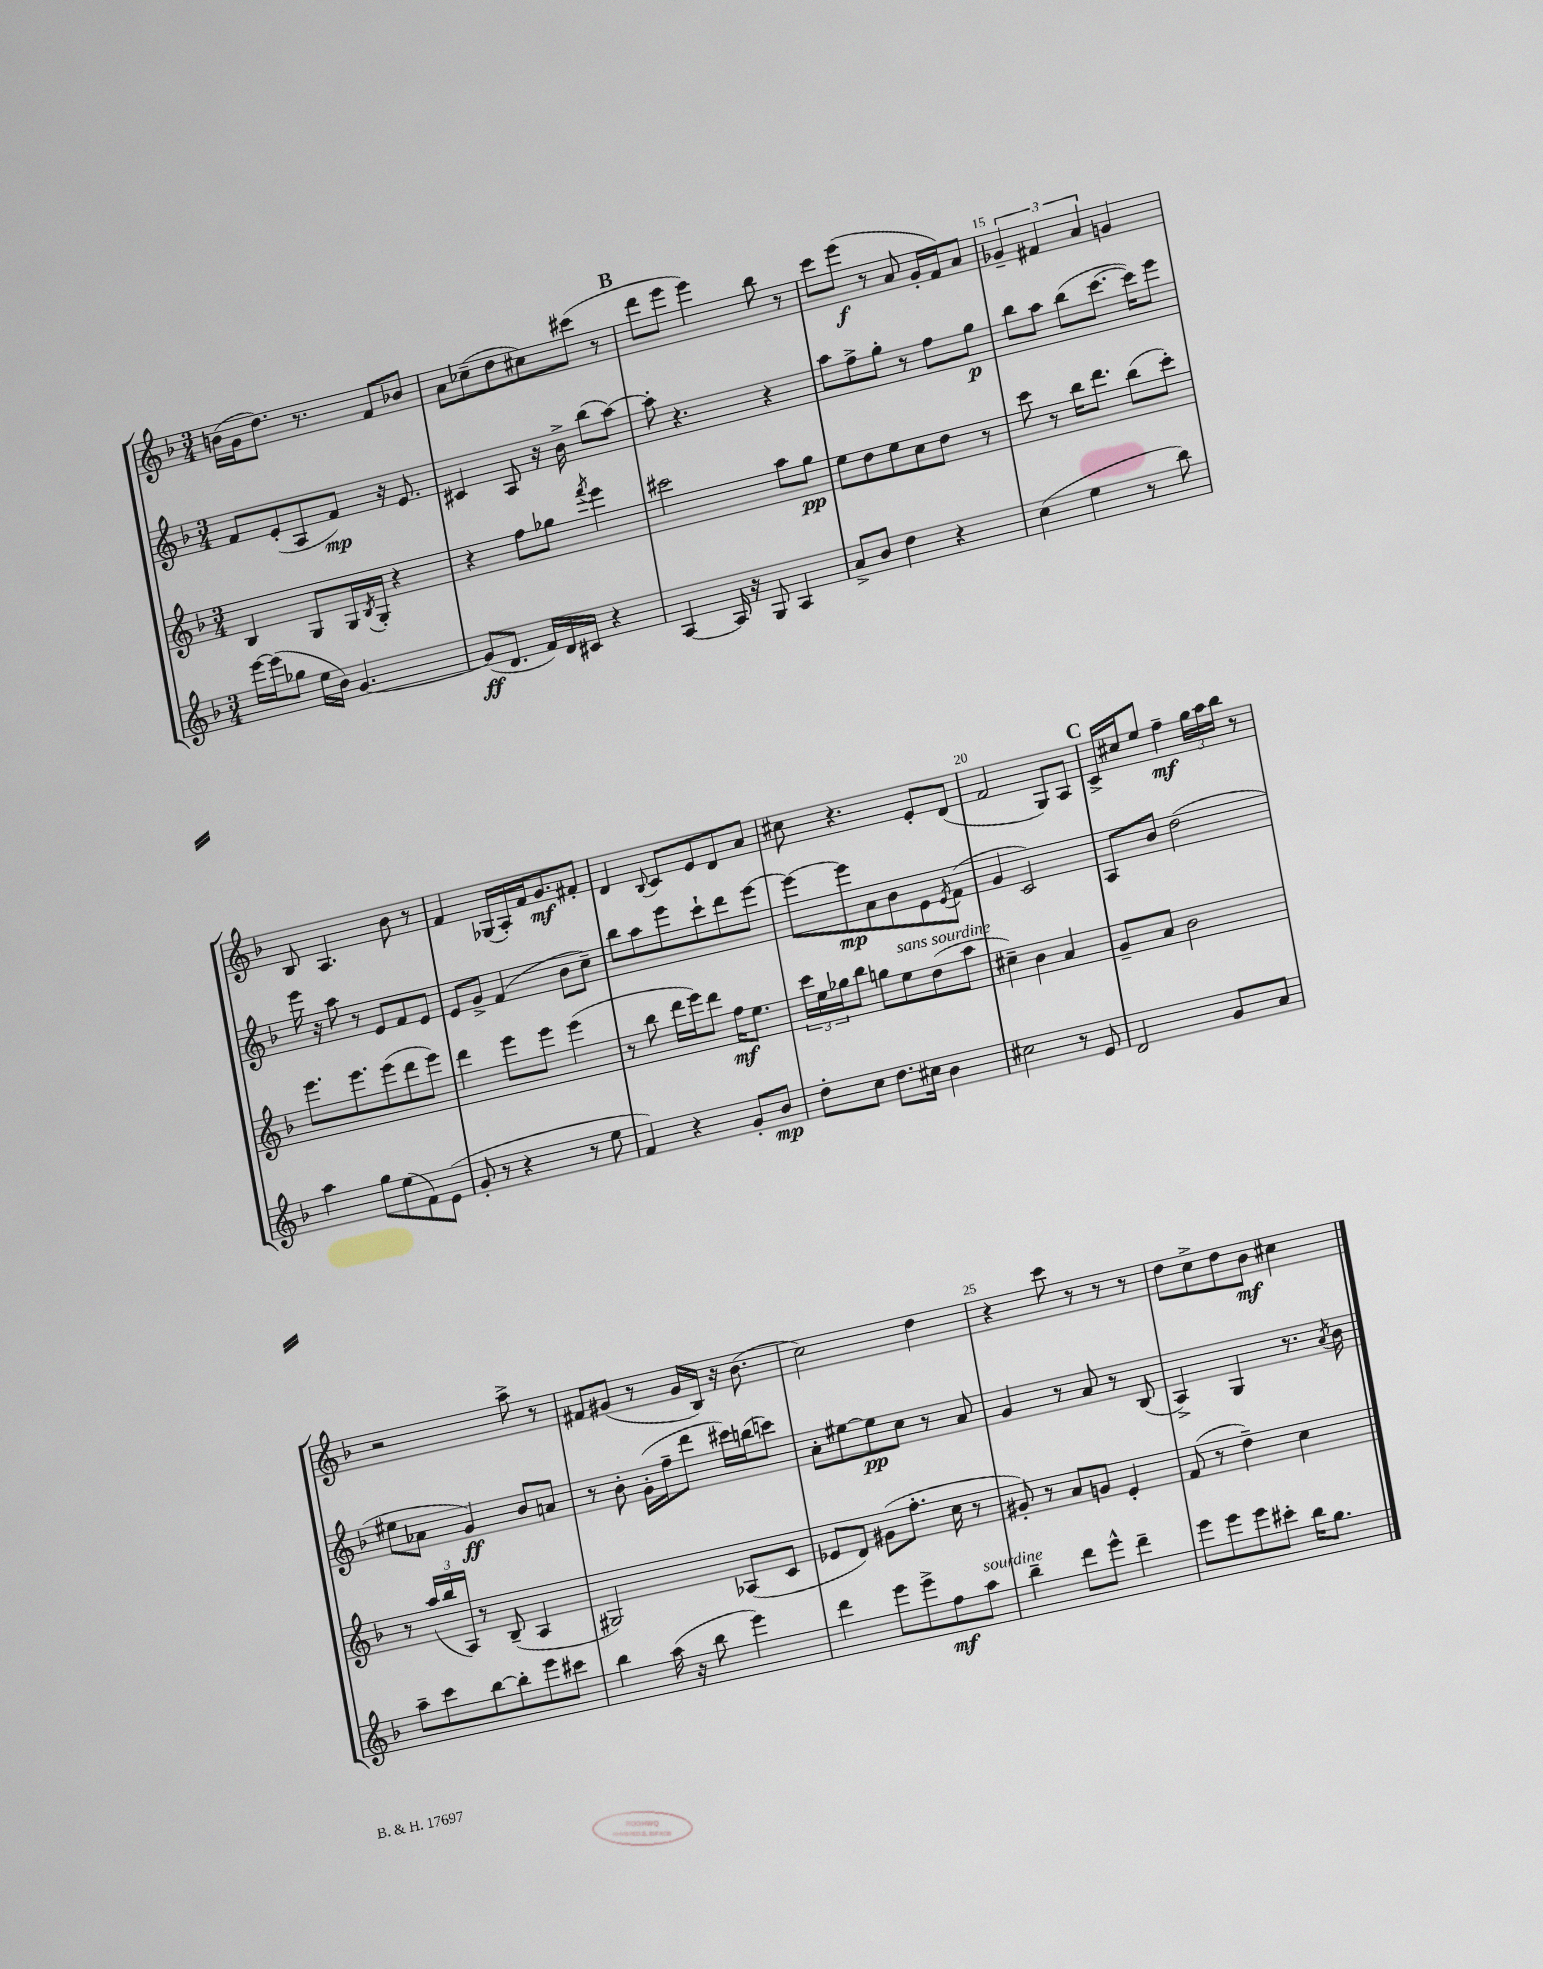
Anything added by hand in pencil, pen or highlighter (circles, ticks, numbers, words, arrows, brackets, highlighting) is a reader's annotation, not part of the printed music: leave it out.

**kern	**dynam	**kern	**dynam	**kern	**dynam	**kern	**dynam
*part4	*part4	*part3	*part3	*part2	*part2	*part1	*part1
*staff4	*staff4	*staff3	*staff3	*staff2	*staff2	*staff1	*staff1
*clefG2	*	*clefG2	*	*clefG2	*	*clefG2	*
*k[b-]	*	*k[b-]	*	*k[b-]	*	*k[b-]	*
*M3/4	*	*M3/4	*	*M3/4	*	*M3/4	*
=11	=11	=11	=11	=11	=11	=11	=11
[16eee\LL	.	4B-/	.	8f/L	.	(16bn\LL	.
(16eee\J]	.	.	.	.	.	16g\J	.
8gg-X\J	.	.	.	(8e'/	.	8.dd\J)	.
16ee\LL	.	8G/L	.	8A/	.	.	.
16b-\JJ)	.	.	.	.	.	8.r	.
[4.g/	.	16G/L	.	8f/J)	mp	.	.
.	.	8qB-/	.	.	.	.	.
.	.	16G'/JJ	.	.	.	.	.
.	.	4r	.	16r	.	8f/L	.
.	.	.	.	8.e/	.	.	.
.	.	.	.	.	.	8b-X/J	.
=12	=12	=12	=12	=12	=12	=12	=12
(8g/L]	ff	4r	.	4c#X/	.	8a\L	.
8.d/J	.	.	.	.	.	(8cc-X~\	.
.	.	8ff\L	.	8A/	.	8dd\	.
16f/LL)	.	.	.	.	.	.	.
16d/	.	8gg-X\J	.	16r	.	8cc#X\)	.
16c#X/JJ	.	.	.	16b-^\	.	.	.
.	.	8qfff/	.	.	.	.	.
4r	.	4eee\	.	(8bb-\L	.	(8ccc#X\J	.
.	.	.	.	[8aa\J)	.	8r	.
!!LO:REH:place=s1:t=B
=13	=13	=13	=13	=13	=13	=13	=13
[4A/	.	2ccc#X\	.	8aa'\]	.	8ddd\L	.
.	.	.	.	4.r	.	8eee\J	.
16A/]	.	.	.	.	.	4eee\)	.
16r	.	.	.	.	.	.	.
8G/	.	.	.	.	.	.	.
4A/	.	8aa\L	.	4r	.	8bb-\	.
.	.	8gg\J	pp	.	.	8r	.
=14	=14	=14	=14	=14	=14	=14	=14
8a^/L	.	8ee\L	.	8aa\L	.	8ccc\L	.
8b-/J	.	8dd\	.	8ff^\	.	(8eee\J	f
4dd\	.	8ee\	.	8gg'\J	.	8r	.
.	.	8cc\	.	8r	.	8a/	.
4r	.	8dd\J	.	8ff\L	.	16g'/LL	.
.	.	.	.	.	.	16f/J)	.
.	.	8r	.	8gg\J	p	8a/J	.
=15	=15	=15	=15	=15	=15	=15	=15
(4cc\	.	8ccc\	.	8bb-\L	.	6g-X~/	.
.	.	8r	.	8aa\J	.	.	.
.	.	.	.	.	.	6f#X/	.
4ee\	.	16bb-\KL	.	(8bb-\L	.	.	.
.	.	8.ddd\J	.	.	.	.	.
.	.	.	.	.	.	6a/	.
.	.	.	.	[8.ccc\J	.	.	.
8r	.	(8bb-\L	.	.	.	4gn/	.
.	.	.	.	16ccc\KL])	.	.	.
8bb-\)	.	8ccc'\J)	.	8eee\J	.	.	.
!!LO:LB:g=z
=16	=16	=16	=16	=16	=16	=16	=16
4aa\	.	8.eee\L	.	16eee\	.	8B-/	.
.	.	.	.	16r	.	.	.
.	.	.	.	8aa\	.	4.A/	.
.	.	8.eee\	.	.	.	.	.
8gg\L	.	.	.	8r	.	.	.
(8ee\	.	(8eee\	.	8e/L	.	.	.
8f\)	.	8ddd\	.	8f/	.	8b-\	.
(8e\J	.	8eee\J)	.	8e/J	.	8r	.
=17	=17	=17	=17	=17	=17	=17	=17
8g'/	.	4ddd\	.	8e/L	.	4f/	.
8r	.	.	.	8g^/J	.	.	.
4r	.	8eee\L	.	(4f/	.	(16G-X/LL	.
.	.	.	.	.	.	16A'/)	.
.	.	8eee\J	.	.	.	16f/J	.
.	.	.	.	.	.	8.g/	mf
8r	.	(4eee\	.	8b-\L	.	.	.
8ee\	.	.	.	8cc~\J)	.	8f#X'/J	.
=18	=18	=18	=18	=18	=18	=18	=18
4f/)	.	8r	.	8bb-\L	.	4d/	.
.	.	8bb-\	.	8aa\	.	.	.
.	.	.	.	.	.	8qqB-/	.
4r	.	16ddd\LL	.	8eee\	.	8c/L	.
.	.	16eee\J)	.	.	.	.	.
.	.	8ddd\J	.	8ccc`\	.	8e/	.
8g'/L	.	16ff\KL	mf	8ddd\	.	8d/	.
.	.	8.ee\J	.	.	.	.	.
8b-/J	mp	.	.	[8eee\J	.	8a/J	.
=19	=19	=19	=19	=19	=19	=19	=19
8dd'\L	.	24ccc\LL	.	8eee\L_	.	8cc#X\	.
.	.	24ee\	.	.	.	.	.
.	.	24gg-X\J	.	.	.	.	.
8cc\J	.	8bb-\J	.	8eee\]	mp	4.r	.
8.dd\L	.	8ggn\L	.	8a\	.	.	.
!	!	!LO:TX:a:i:t=sans sourdine	!	!	!	!	!
.	.	8ee\	.	8b-\	.	.	.
16cc#X\Jk	.	.	.	.	.	.	.
4b-\	.	(8dd\	.	8e\	.	8e'/L	.
.	.	.	.	8qe/	.	.	.
.	.	8aa\J	.	(8f\J	.	(8d/J	.
=20	=20	=20	=20	=20	=20	=20	=20
2cc#X\	.	4cc#X~\)	.	4g/	.	2f/	.
.	.	4b-\	.	2c/)	.	.	.
8r	.	4a/	.	.	.	8G/L)	.
8e/	.	.	.	.	.	8A/J	.
!!LO:REH:place=s1:t=C
=21	=21	=21	=21	=21	=21	=21	=21
2d/	.	8g~/L	.	8A/L	.	16c^/LL	.
.	.	.	.	.	.	16cc#X/J	.
.	.	8a/J	.	8b-/J	.	8ee/J	.
.	.	2b-\	.	(2dd\	.	4ff~\	mf
8g/L	.	.	.	.	.	24gg\LL	.
.	.	.	.	.	.	24aa\	.
.	.	.	.	.	.	24bb-\JJ	.
8a/J	.	.	.	.	.	8r	.
!!LO:LB:g=z
=22	=22	=22	=22	=22	=22	=22	=22
8aa~\L	.	8r	.	8ee#X\L	.	2r	.
8ccc\	.	(24aa/LL	.	8a-X\J	.	.	.
.	.	24bb-/	.	.	.	.	.
.	.	24A/JJ)	.	.	.	.	.
[8bb-\	.	8r	.	4g/)	ff	.	.
8bb-'\]	.	(8B-~/	.	.	.	.	.
8eee\	.	4A/	.	8b-/L	.	8aa^\	.
8ccc#X\J	.	.	.	8an/J	.	8r	.
=23	=23	=23	=23	=23	=23	=23	=23
4bb-\	.	2G#X/)	.	8r	.	8f#X/L	.
.	.	.	.	8b-'\	.	(8g#X/J	.
(16aa\	.	.	.	(16g'\LL	.	8r	.
16r	.	.	.	16ff~\J	.	.	.
8bb-\	.	.	.	8ddd\J	.	16g#/LL	.
.	.	.	.	.	.	16B-/JJ)	.
4eee\)	.	(8A-X/L	.	16ccc#X\LL)	.	16r	.
.	.	.	.	(16bbn\J	.	(8.b-\	.
.	.	8c/J	.	8cccn\J)	.	.	.
=24	=24	=24	=24	=24	=24	=24	=24
4ddd\	.	8e-X/L	.	8a'\L	.	2cc\)	.
.	.	8d/J)	.	[8ee#X\	.	.	.
8eee\L	.	(8g#X\L	.	8ee#\]	pp	.	.
8eee^\	.	8.ff'\J	.	8cc\J	.	.	.
8ff\	mf	.	.	8r	.	4dd\	.
.	.	16cc\	.	.	.	.	.
!LO:TX:a:i:t=sourdine	!	!	!	!	!	!	!
8aa\J	.	8r	.	8a/	.	.	.
=25	=25	=25	=25	=25	=25	=25	=25
4bb-~\	.	8g#X'/)	.	4g/	.	4r	.
.	.	8r	.	.	.	.	.
8ddd\L	.	8a/L	.	8r	.	8ccc\	.
8eee^^\J	.	8gn/J	.	8a/	.	8r	.
4ddd~\	.	4e'/	.	8r	.	8r	.
.	.	.	.	(8B-/	.	8r	.
=26	=26	=26	=26	=26	=26	=26	=26
8eee\L	.	(8f/	.	4A^/)	.	8dd\L	.
8eee\	.	8r	.	.	.	8cc^\	.
8eee\	.	4dd~\)	.	4G/	.	8dd\	.
8ccc#X'\J	.	.	.	.	.	8b-\J	mf
16bb-\KL	.	4cc\	.	8.r	.	4cc#X\	.
8.gg\J	.	.	.	.	.	.	.
.	.	.	.	8qa/	.	.	.
.	.	.	.	16b-\	.	.	.
==	==	==	==	==	==	==	==
*-	*-	*-	*-	*-	*-	*-	*-
